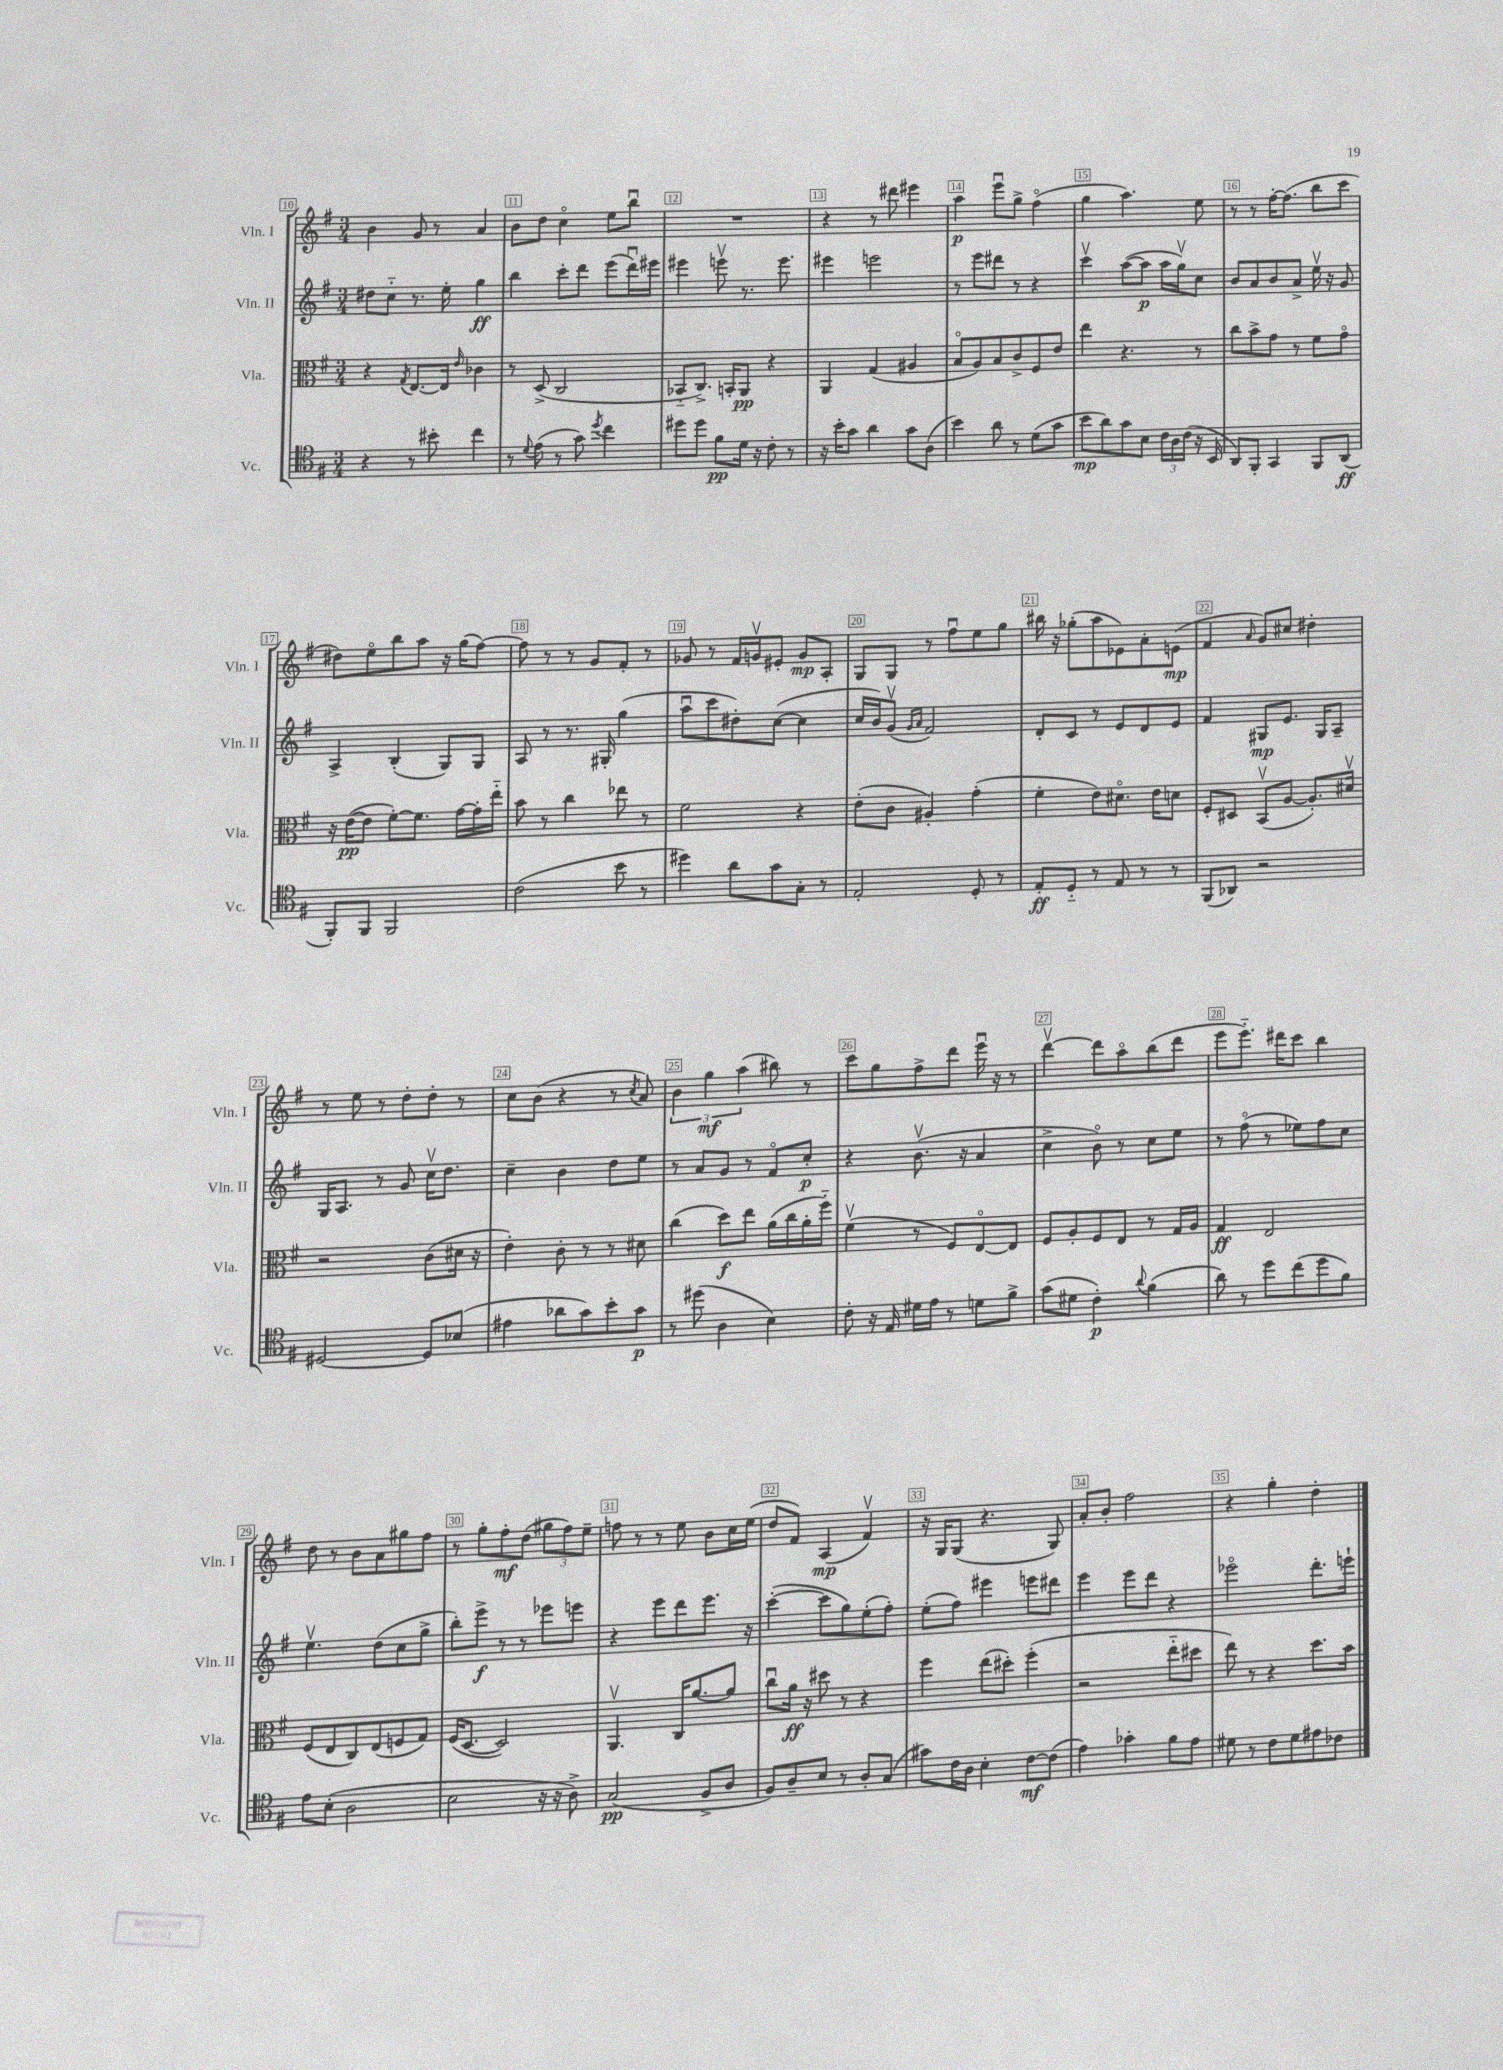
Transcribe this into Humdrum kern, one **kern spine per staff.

**kern	**kern	**kern	**kern
*staff4	*staff3	*staff2	*staff1
*clefC4	*clefC3	*clefG2	*clefG2
*k[f#]	*k[f#]	*k[f#]	*k[f#]
*M3/4	*M3/4	*M3/4	*M3/4
4r	4r	8dd#	4b
.	.	8cc'~	.
.	8qG	.	.
8r	[8.E	8.r	8g
8b#'	.	.	8r
.	16E]	16ee'	.
.	16qqe	.	.
4cc	4c-	4gg	4a
=	=	=	=
8r	8r	4bb	8b
8qqd	.	.	.
(8e	(8D^	.	8dd
8r	2C	8ccc'	4cco
8g)	.	8ddd	.
8qdd	.	.	.
4cc	.	(8eee	8ee
.	.	16dddu)	8bbu
.	.	16eee#	.
=	=	=	=
8dd#	8BB-'~	4eee#	2.r
8dd#	8.C^)	.	.
8f#	.	8eeev	.
.	16BB'	.	.
16d	8AA	8.r	.
16r	.	.	.
8c'	4r	.	.
.	.	8.eee	.
8r	.	.	.
=	=	=	=
16r	4AA	4eee#	4r
16b'	.	.	.
8g	.	.	.
4a	(4G	2eee	8r
.	.	.	8ddd#
8g	4A#	.	4eee#
(8A	.	.	.
=	=	=	=
4b)	8Bo	8r	4aa
.	8A)	8eee	.
8a	8B	8ddd#	8eeeu
8r	8c^	8r	8gg^
(8d	8F#	4r	(4ff#o
8g	8e	.	.
=	=	=	=
8b	4ee	4cccv	4gg
8a)	.	.	.
8g	4.r	([8aa	4.aa)
8B	.	8aa]	.
24c	.	16aa	.
24A	.	.	.
.	.	16ggv)	.
(24c	.	.	.
16r	8r	8cc	8ee
16BB	.	.	.
=	=	=	=
8AA)	8cc	8b	8r
8FF#'	8b^	8a	8r
4GG	8g	8b	[16ff#'
.	.	.	(8.ff#]
.	8r	8a^	.
8FF#	8f#	16eev	8bb
.	.	16r	.
(8AA	8go	8g	8ccc
=	=	=	=
8FF#')	16r	4A^	8dd#)
.	([16e	.	.
8FF#	8e]	.	8eeo
2FF#	[8f#')	(4B'	8bb
.	8.f#]	.	8aa
.	.	8G)	16r
.	[16g	.	(16gg
.	16g']	8G	[8ff#)
.	16ee'~	.	.
=	=	=	=
(2c	8b	8A	8ff#]
.	8r	8r	8r
.	4cc	8.r	8r
.	.	.	8g
.	.	16G#'	.
8b	8ee-	(4gg	8f#'
8r	8r	.	8r
=	=	=	=
4dd#)	2f#	8aau	8g-
.	.	8ccc	8r
8a	.	8dd#')	16f#
.	.	.	16gv
8g	.	([8cc	8e#'
8G'	4r	4cc]	8g
8r	.	.	8A'
=	=	=	=
2E'	(8e'	16cc	8G
.	.	16b)	.
.	8c	(8gv	8G
.	.	16qqg	.
.	.	16qqa	.
.	4A#')	2f#)	8r
.	.	.	8ff#u
8D'	(4g'	.	8ee
8r	.	.	8gg
=	=	=	=
8E'	4f#'	8d'	16bb#
.	.	.	16r
8D'~	.	8c	(8gg-'
8r	8e)	8r	8aa
8E	8.d#o	8e	8e-)
8r	.	8d	8a'
.	16e	.	.
8r	8d	8e	(8e
=	=	=	=
(8FF#	8F#'	4f#	4f#
8AA-)	8D#	.	.
.	.	.	16qqa
2r	(8BBv	8G#	8g)
.	[8A	8.e	8cc#
.	8.A'])	.	4dd#'
.	.	16G#	.
.	.	8A~	.
.	16d#v	.	.
=	=	=	=
[2D#	2r	16G	8r
.	.	8.A	.
.	.	.	8ee
.	.	8r	8r
.	.	8g	8dd'
8D#]	(8c	16ccv	8dd'
.	.	8.dd	.
(8B-	16d#	.	8r
.	16r	.	.
=	=	=	=
4e#	4e')	4cc~	8cc
.	.	.	(8b
8a-	8c'	4b	4r
8g)	8r	.	.
8b'	8r	8dd	8r
.	.	.	8qcc
8g	8d#	8ee	8a)
=	=	=	=
8r	(4cc	8r	6b
(8dd#	.	8a	.
.	.	.	6gg
4A	8dd)	8g	.
.	.	.	(6aa
.	8ee	8r	.
4B)	(16a	8f#o	8bb#)
.	16cc	.	.
.	16a'	8cc'	8r
.	16ff#'~)	.	.
=	=	=	=
8c'	(4f#v	4r	8ccc
16r	.	.	8gg
16E	.	.	.
16d#	8r	(8.bv	8ff#^
16e	.	.	.
8r	8F#)	.	8ddd
.	.	16r	.
8d	[8Eo	4a	16eeeu
.	.	.	16r
8f#^	8E]	.	8r
=	=	=	=
(8g	8F#	4cc^	[4dddv
8d#	8A'	.	.
4c')	8F#	8bo)	8ddd]
.	8E	8r	8aao
8qqa	.	.	.
(4f#	8r	8cc	(8bb
.	16G	8ee	8ddd
.	16A	.	.
=	=	=	=
8a)	4G	8r	8eee
8r	.	(8ff#o	8.eee'~)
8dd	2E	8r	.
.	.	.	16ddd#
(8cc	.	8ee-)	8ccc
8dd	.	8ff#	4bb
8f#)	.	8cc	.
=	=	=	=
8e	(8F#	4.eev	8dd
(8B'	8E	.	8r
2A	8C)	.	8b
.	(8E	(8dd	8a
.	8F	8cc	8gg#
.	8G)	8gg^	8ff#
=	=	=	=
2B	(16F#	8bb')	8r
.	[8.D	.	.
.	.	8eee^	8gg'
.	2D])	8r	8ff#'
.	.	8r	(8dd
16r	.	8eee-	12gg#
16r	.	.	.
.	.	.	12ff#)
8A^)	.	8eee	.
.	.	.	12ee~
=	=	=	=
(2G	4.AAv	4r	8ff
.	.	.	8r
.	.	8eee	8r
.	16C	8ddd	8ee
.	[8.a	.	.
8F#^	.	8.eee	8b
8A	8a]	.	16cc
.	.	16r	(16ee
=	=	=	=
8F#)	8ccu	([4ccc'	8dd
8A~	16a	.	8f#)
.	16r	.	.
8B	8dd#	8ccc]	(4A
8r	8r	8gg)	.
8A'	4r	(8ee'	4f#v)
(8G	.	8ff#')	.
=	=	=	=
8g#)	4ff#	(8ee'	16r
.	.	.	16G
16c	.	8ff#)	(8G
16A	.	.	.
4B'	(8ee	4eee#	4.r
.	8dd#')	.	.
[8c	(4ff#'	8eee	.
(8c]	.	8ddd#	8G)
=	=	=	=
4e)	2r	4eee	8a'
.	.	.	8b'
4g-'	.	8eee	2ff#
.	.	8ddd	.
8f#	8ee'~	4r	.
8e	8dd#	.	.
=	=	=	=
8d#	8ee)	2eee-o	4r
8r	8r	.	.
8c	4r	.	4gg'
8d#	.	.	.
8e#	8.dd	8.ddd'	4dd'
8c-	.	.	.
.	16b	16eee`	.
==	==	==	==
*-	*-	*-	*-
